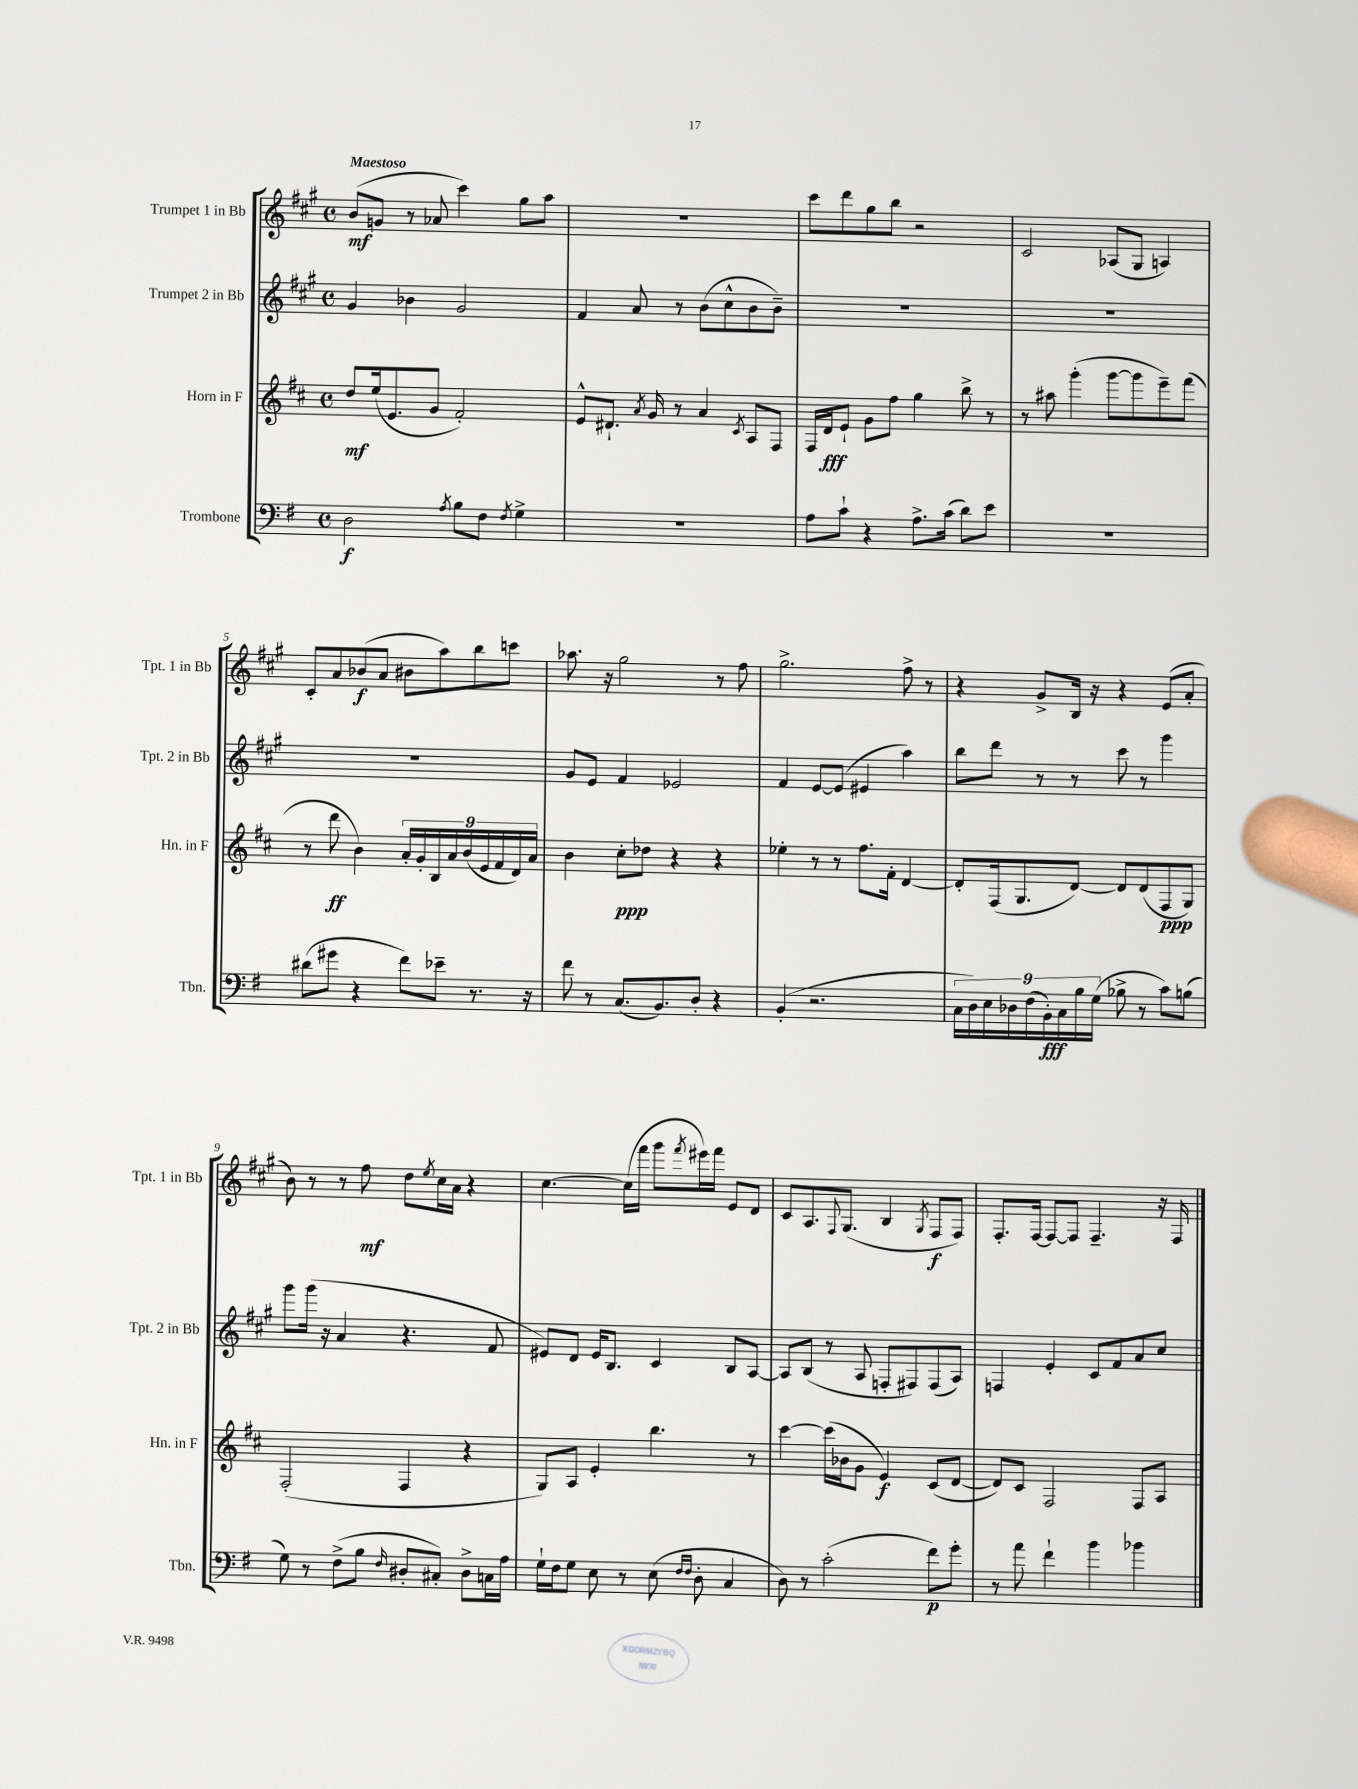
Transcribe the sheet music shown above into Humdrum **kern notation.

**kern	**kern	**kern	**kern
*staff4	*staff3	*staff2	*staff1
*clefF4	*clefG2	*clefG2	*clefG2
*k[f#]	*k[f#c#]	*k[f#c#g#]	*k[f#c#g#]
*M4/4	*M4/4	*M4/4	*M4/4
*met(c)	*met(c)	*met(c)	*met(c)
2D\	8dd/L	4g#/	(8b/L
.	(16ee/k	.	8g/J
.	8.e/	.	.
.	.	4b-\	8r
.	8g/J	.	8a-/
8qA/	.	.	.
8B\L	2f#'/)	2g#/	4ccc#\)
8F#\J	.	.	.
8qF#/	.	.	.
4G^\	.	.	8gg#\L
.	.	.	8aa\J
=	=	=	=
1r	8e^^/L	4f#/	1r
.	8.d#`/J	.	.
.	.	8a/	.
.	8qa/	.	.
.	16g/	.	.
.	8r	8r	.
.	4a/	(8b\L	.
.	.	8cc#^^\	.
.	8qc#/	.	.
.	8A/L	8b\	.
.	8F#/J	8b~\J)	.
=	=	=	=
8A\L	16F#/LL	1r	8ccc#\L
.	16d/J	.	.
8c`\J	8e`/J	.	8ddd\
4r	8g\L	.	8gg#\
.	8ff#\J	.	8bb\J
8.A^\L	4gg\	.	2r
(16c\Jk	.	.	.
8d\L)	8bb^\	.	.
8e\J	8r	.	.
=	=	=	=
1r	8r	1r	2c#/
.	8aa#\	.	.
.	(4ggg'\	.	.
.	[8ggg\L	.	(8A-/L
.	8ggg\]	.	8G#/J
.	8eee~\)	.	4A/)
.	(8fff#\J	.	.
=	=	=	=
(8d#\L	8r	1r	8c#'/L
8g#\J	8ddd\	.	8a/
4r	4b\)	.	(8b-/
.	.	.	8a/J
8f#\L)	18a'/LL	.	8b#\L
.	18g'/	.	.
.	18B/	.	.
8e-~\J	.	.	8aa\)
.	18a/	.	.
.	(18b/	.	.
8.r	.	.	8bb\
.	18e/	.	.
.	18f#/	.	.
.	.	.	8ccc\J
.	18d/)	.	.
16r	.	.	.
.	18a/JJ	.	.
=	=	=	=
8f#\	4b\	8g#/L	8.aa-\
8r	.	8e/J	.
.	.	.	16r
(8.C/L	8cc#'\L	4f#/	2gg#\
.	8dd-\J	.	.
8.BB/)	.	.	.
.	4r	2e-/	.
8D'/J	.	.	.
4r	4r	.	8r
.	.	.	8ff#\
=	=	=	=
(4BB'/	4ee-'\	4f#/	2.gg#^\
2.r	8r	[8e/L	.
.	8r	(8e/]J	.
.	8.ff#\L	4e#/	.
.	16f#'\Jk	.	.
.	[4d/	4aa\)	8ff#^\
.	.	.	8r
=	=	=	=
18C\LL	8d'/]L	8bb\L	4r
18D\)	.	.	.
18E\	.	.	.
.	(16F#/k	8ddd\J	.
18D-\	.	.	.
.	8.G/	.	.
(18F#\	.	.	.
.	.	8r	8g#^/L
18BB'\)	.	.	.
18C\	.	.	.
.	[8d/J)	8r	16B/Jk
18B\	.	.	.
.	.	.	16r
(18G\JJ	.	.	.
8B-^\	8d/]L	8ccc#\	4r
8r	(8d/	8r	.
8c\L)	8F#/	4ggg#\	(8e/L
(8B\J	8G/J)	.	8a'/J
=	=	=	=
8G\)	(2F#'/	8ggg#\L	8b\)
8r	.	(16ggg#\Jk	8r
.	.	16r	.
(8F#^\L	.	4a/	8r
8B\J	.	.	8ff#\
16qqF#/	.	.	.
8D#'/L	4F#/	4.r	8dd\L
.	.	.	8qee/
8C#'/J)	.	.	16cc#\L
.	.	.	16a\JJ
8D#^\L	4r	.	4r
16C\L	.	8f#/	.
16A\JJ	.	.	.
=	=	=	=
16G`\LL	8G/L)	8e#/L)	[4.cc#\
16F#\J	.	.	.
8G\J	8A/J	8d/J	.
8E\	4e'/	16e#/LK	.
.	.	8.B/J	.
8r	.	.	(16cc#\]LL
.	.	.	16fff#\JJ
(8E\	4.bb\	4c#/	8ggg#\L
16qqF#/LL	.	.	.
16qqF#/JJ	.	.	8qfff#/
8D'\	.	.	16eee#\L)
.	.	.	16fff#\JJ
4C/	.	8B/L	8e/L
.	8r	[8A/J	8d/J
=	=	=	=
8D\)	[4ccc#\	8A/]L	8c#/L
8r	.	(8B/J	8.A/
(2c'\	(16ccc#\]LL	8r	.
.	.	.	8qqF#/
.	16b-\J	.	(8.G#/J
.	8g\J	8A/	.
.	4e/)	8F'/L	4B/
.	.	8F#/)	.
.	.	.	8qG#/
8f#\L)	(8c#/L	(8F#/	8F#/L
8g'\J	[8d/J	8A/J)	8F#/J)
=	=	=	=
8r	8d/]L)	4F/	8.F#'/L
8a\	8c#/J	.	.
.	.	.	[16F#/Jk
4f#`\	2F#/	4e'/	8F#/_L
.	.	.	8F#/]J
4b\	.	8c#/L	4.F#~/
.	.	8f#/	.
4b-\	8F#/L	8a/	.
.	8A/J	8cc#/J	16r
.	.	.	16F#/
==	==	==	==
*-	*-	*-	*-
